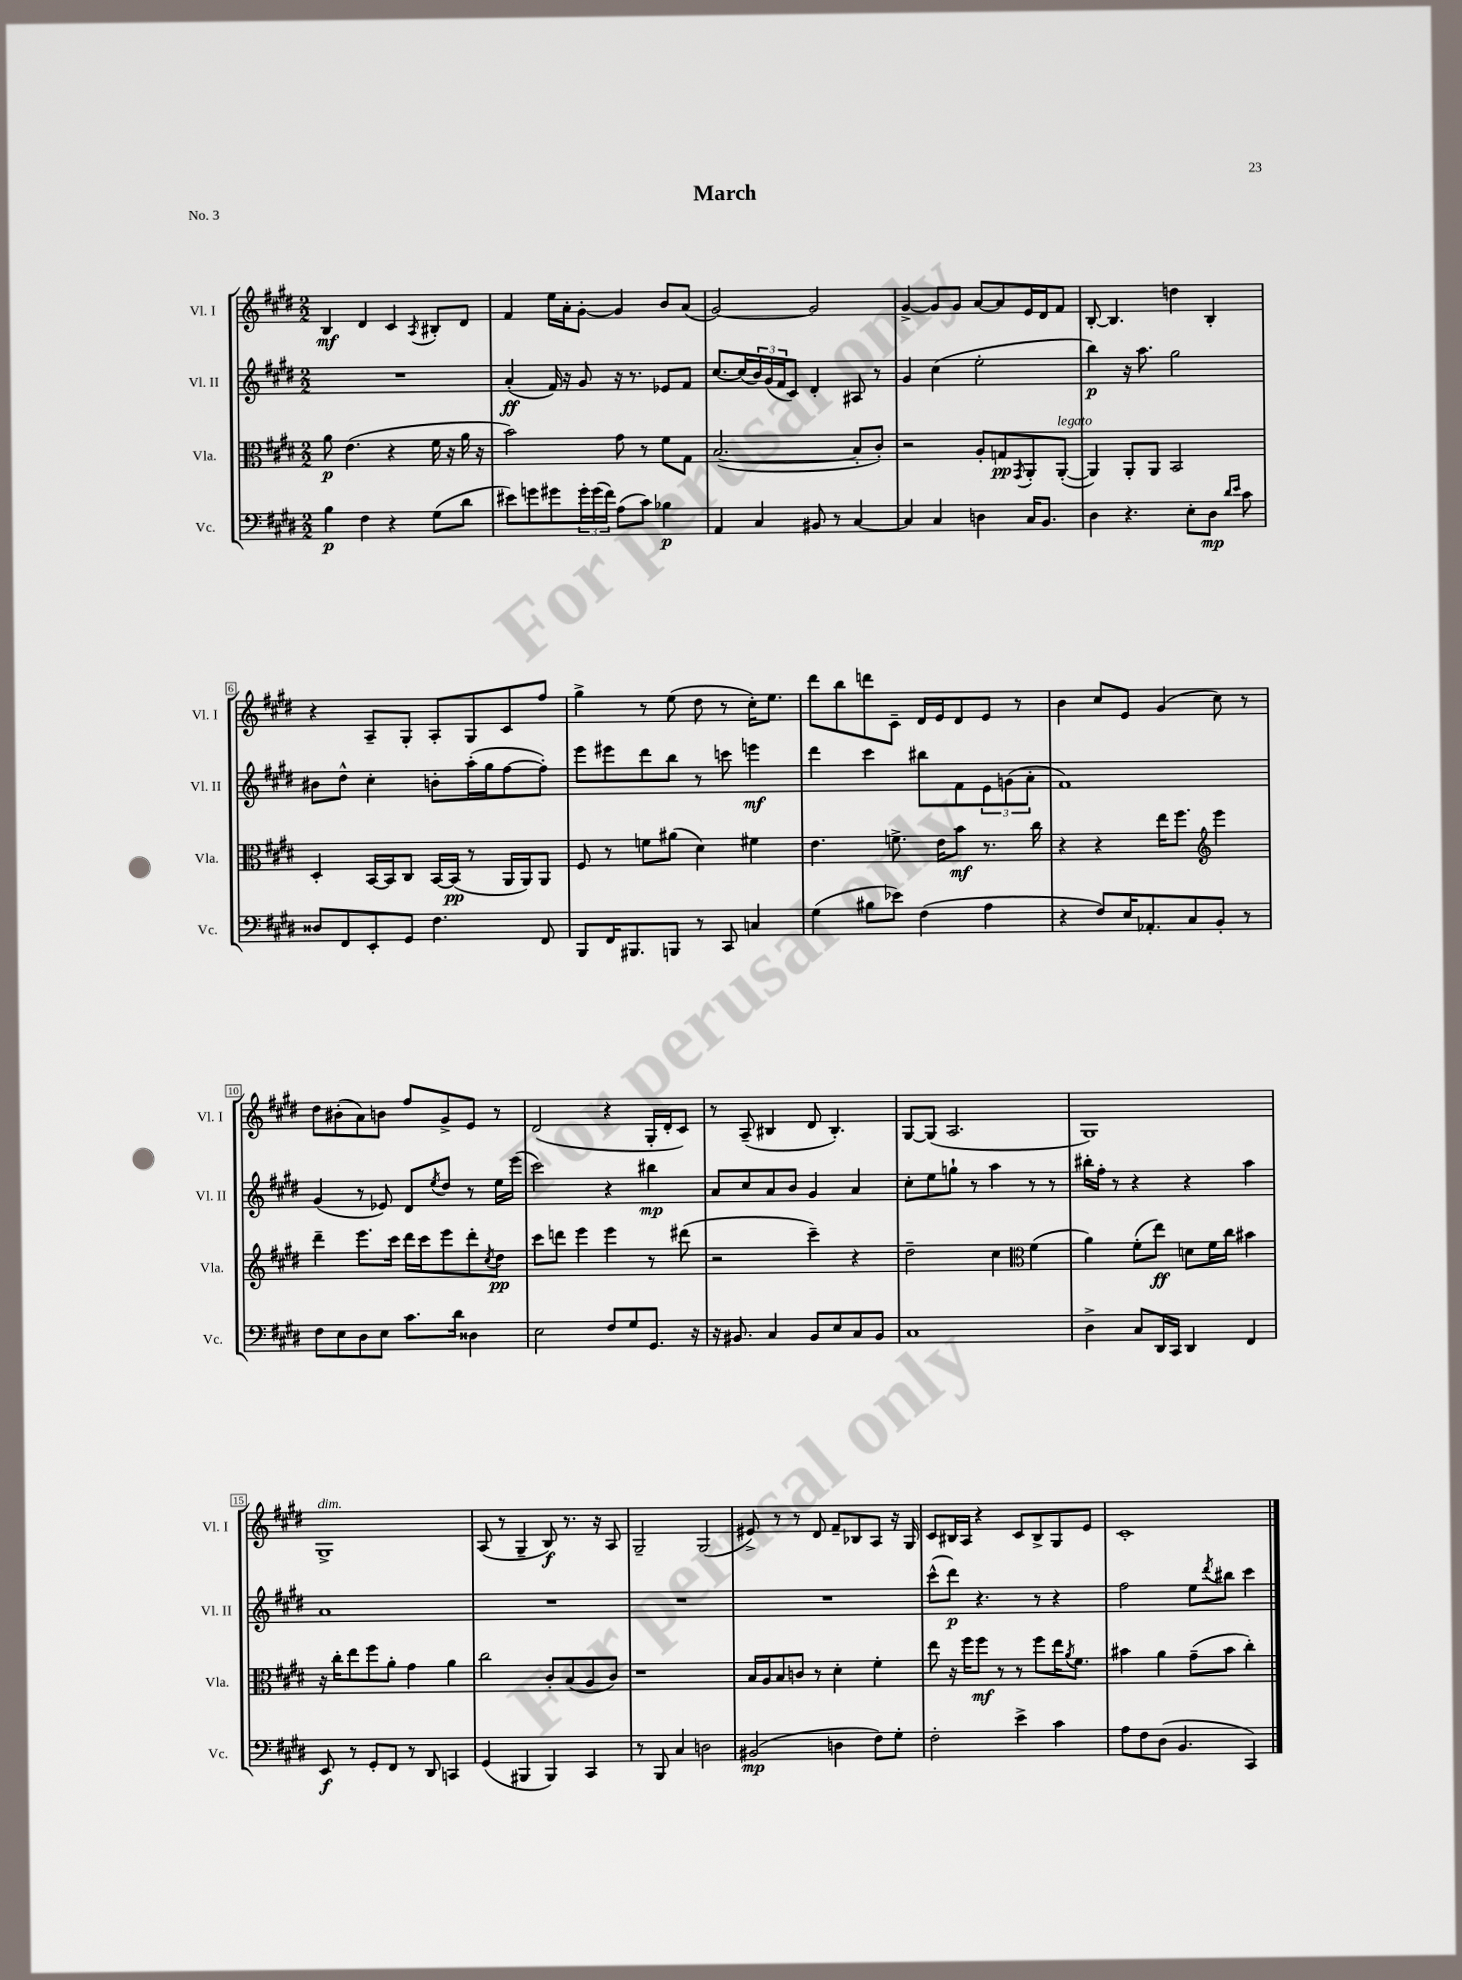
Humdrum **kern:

**kern	**kern	**kern	**kern
*staff4	*staff3	*staff2	*staff1
*clefF4	*clefC3	*clefG2	*clefG2
*k[f#c#g#d#]	*k[f#c#g#d#]	*k[f#c#g#d#]	*k[f#c#g#d#]
*M2/2	*M2/2	*M2/2	*M2/2
4B	8a	1r	4B
.	(4.e	.	.
4F#	.	.	4d#
4r	4r	.	4c#
.	.	.	8qA
(8G#	16f#	.	8B#'
.	16r	.	.
8d#	16a	.	8d#
.	16r	.	.
=	=	=	=
8e#)	2b)	(4a'	4f#
8g	.	.	.
8g#	.	16f#)	16ee
.	.	16r	16a'
24g#'	.	8g#	[8g#'
(24g#	.	.	.
24f#)	.	.	.
(8A	8g#	16r	4g#]
.	.	8.r	.
8c#)	8r	.	.
4B-	8f#	8e-	8b
.	8G#	8f#	(8a
=	=	=	=
4AA	([2.B	[8.cc#	[2g#)
.	.	(16cc#]	.
4C#	.	24b)	.
.	.	(24g#	.
.	.	24f#	.
.	.	8c#)	.
8BB#	.	4d#'	2g#]
8r	.	.	.
[4C#	8B']	8A#	.
.	8c#')	8r	.
=	=	=	=
4C#]	2r	4g#	[4g#^
4C#	.	(4cc#	8g#]
.	.	.	8g#
4D	8A'	2ee'	[8a
.	8G	.	8a]
.	8qGG#	.	.
16C#	8AA'	.	16e
8.BB	.	.	16d#
.	([8AA'	.	8f#
=	=	=	=
4D#	4AA])	4bb)	[8B'
.	.	.	4.B]
4.r	8AA'	16r	.
.	.	8.aa	.
.	8AA	.	.
.	2BB	2gg#	4dd
8E'	.	.	.
8D#	.	.	4B'
16qqd#	.	.	.
16qqe	.	.	.
8c#	.	.	.
=	=	=	=
8D##	4D#'	8b#	4r
8FF#	.	8dd#^^	.
8EE'	[16BB	4cc#'	8A~
.	16BB]	.	.
8GG#	8C#	.	8G#'
4.F#	[16BB	8b'	8A'
.	(16BB]	.	.
.	8r	(16aa'	8G#
.	.	16gg#	.
.	16AA	[8ff#	8c#
.	16AA)	.	.
8FF#	8AA	8ff#'])	8ff#
=	=	=	=
8BBB	8F#	8eee	4gg#^
16FF#	8r	8eee#	.
8.BBB#	.	.	.
.	8f	8ddd#	8r
8BBB	(8a#	8bb	(8ee
8r	4d#)	8r	8dd#
8CC#	.	8ccc	8r
4C	4f#	4eee	16cc#')
.	.	.	8.ee
=	=	=	=
(4G#	4.e	4ddd#	8ddd#
.	.	.	8bb
8B#	.	4ccc#	8ddd
8e-)	8.f^	.	8c#~
(4F#	.	8bb#	16d#
.	16e	.	16e
.	8b	8f#	8d#
4A	8.r	12e	8e
.	.	(12g	.
.	.	.	8r
.	.	12a'	.
.	16cc#	.	.
=	=	=	=
4r	4r	1f#)	4b
8F#)	4r	.	8cc#
16E	.	.	8e
8.AA-'	.	.	.
.	16ee	.	(4g#
.	8.ff#	.	.
8C#	.	.	.
*	*clefG2	*	*
8BB'	4eee	.	8cc#)
8r	.	.	8r
=	=	=	=
8F#	4ddd#~	(4g#	8dd#
8E	.	.	(8b#'
8D#	8.eee	8r	8a)
8E	.	8e-)	8b
.	16ccc#	.	.
8.c#	16ddd#	8d#	8ff#
.	16ccc#	.	.
.	.	8qee	.
.	8eee	8dd#	8g#^
16d#	.	.	.
4D##	8ddd#'	8r	8e
.	8qcc#	.	.
.	8dd#	16ee	8r
.	.	(16eee	.
=	=	=	=
2E	8ccc#	2ccc#)	(2d#
.	8ddd	.	.
.	4eee	.	.
8F#	4eee	4r	4r
8G#	.	.	.
8.GG#	8r	4bb#	16G#'
.	.	.	16d#'
.	(8ddd#	.	8c#)
16r	.	.	.
=	=	=	=
16r	2r	8a	8r
8.BB#	.	.	.
.	.	8cc#	(8A~
4C#	.	8a	4B#
.	.	8b	.
8BB#	4ccc#~)	4g#	8d#
8E	.	.	4.B#')
8C#	4r	4a	.
8BB#	.	.	.
=	=	=	=
1C#	2dd#~	8cc#'	[8G#
.	.	8ee	(8G#]
.	.	8gg`	2.A
.	.	8r	.
.	4cc#	4aa	.
*	*clefC3	*	*
.	(4f#	8r	.
.	.	8r	.
=	=	=	=
4D#^	4a)	16bb#'	1G#)
.	.	16ff#'	.
.	.	8r	.
8C#	(8f#'	4r	.
16DD#	8ee)	.	.
16CC#	.	.	.
4DD#	8d	4r	.
.	16f#	.	.
.	16cc#	.	.
4FF#	4b#	4aa	.
=	=	=	=
8EE	16r	1a	1G#^
.	16cc#'	.	.
8r	8ee	.	.
8GG#'	8ff#	.	.
8FF#	8a'	.	.
8r	4g#	.	.
8DD#	.	.	.
4CC	4a	.	.
=	=	=	=
(4GG#	2cc#	1r	(8A
.	.	.	8r
4BBB#	.	.	4G#~
4BBB#)	8c#'	.	8B)
.	(8B	.	8.r
4CC#	8A	.	.
.	.	.	16r
.	8c#)	.	8A
=	=	=	=
8r	1r	1r	2G#~
8BBB	.	.	.
4C#	.	.	.
2D	.	.	(2G#
=	=	=	=
(2BB#	16B	1r	8e#^)
.	16A	.	.
.	8B	.	8r
.	8c	.	8r
.	8r	.	8d#
4D	4d#'	.	8f#~
.	.	.	8B-
8F#)	4f#'	.	8A
8G#'	.	.	16r
.	.	.	16G#
=	=	=	=
2F#'	8ee	(8ccc#^^	8c#
.	16r	8ddd#)	16B#
.	16ff#	.	16A
.	8ff#	4.r	4r
.	8r	.	.
4e^	8r	.	8c#
.	8ff#	8r	8B#^
4c#	16ee	4r	8G#
.	8qa	.	.
.	8.f#	.	.
.	.	.	8e
=	=	=	=
8A	4b#	2ff#	1c#'
8F#	.	.	.
(8D#	4a	.	.
4.BB	.	.	.
.	(8g#~	8ee	.
.	.	8qddd#	.
.	8b#	8bb#	.
4CC#)	4cc#')	4ccc#	.
==	==	==	==
*-	*-	*-	*-
